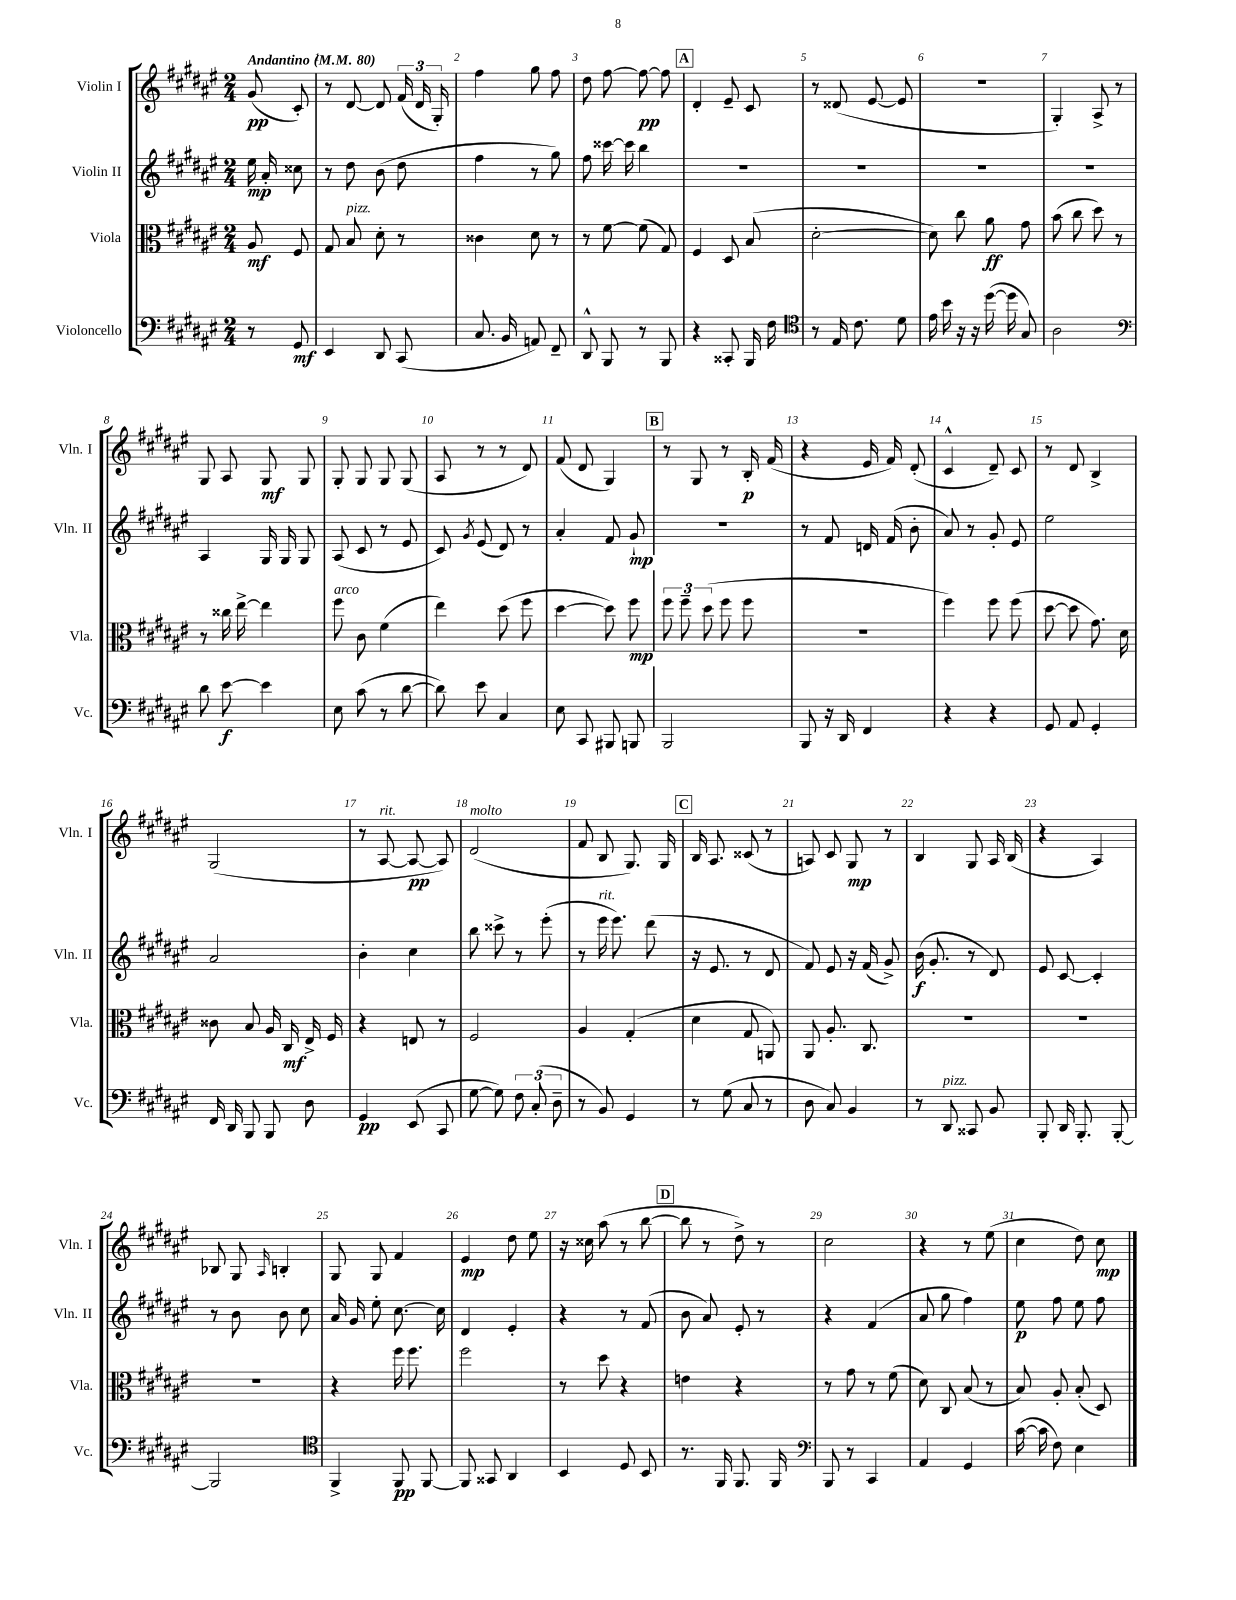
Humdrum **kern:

**kern	**dynam	**kern	**dynam	**kern	**dynam	**kern	**dynam
*part4	*part4	*part3	*part3	*part2	*part2	*part1	*part1
*staff4	*staff4	*staff3	*staff3	*staff2	*staff2	*staff1	*staff1
*I"Violoncello	*	*I"Viola	*	*I"Violin II	*	*I"Violin I	*
*I'Vc.	*	*I'Vla.	*	*I'Vln. II	*	*I'Vln. I	*
*clefF4	*	*clefC3	*	*clefG2	*	*clefG2	*
*k[f#c#g#d#a#e#]	*	*k[f#c#g#d#a#e#]	*	*k[f#c#g#d#a#e#]	*	*k[f#c#g#d#a#e#]	*
*M2/4	*	*M2/4	*	*M2/4	*	*M2/4	*
*MM80	*	*MM80	*	*MM80	*	*MM80	*
=	=	=	=	=	=	=	=
!	!	!	!	!	!	!LO:TX:a:B:t=Andantino	!
8r	.	8A#/	mf	16ee#\	mp	(8g#/	pp
.	.	.	.	16a#'/	.	.	.
8GG#/	mf	8F#/	.	8cc##X\	.	8c#'/)	.
=1	=1	=1	=1	=1	=1	=1	=1
4EE#/	.	8G#/	.	8r	.	8r	.
!	!	!LO:TX:a:i:t=pizz.	!	!	!	!	!
.	.	8B/	.	8dd#\	.	[8d#/	.
8DD#/	.	8d#'\	.	(8b\	.	8d#/]	.
(8CC#/	.	8r	.	8dd#\	.	(24f#/	.
.	.	.	.	.	.	24d#/	.
.	.	.	.	.	.	24G#'/)	.
=2	=2	=2	=2	=2	=2	=2	=2
8.C#/	.	4c##X\	.	4ff#\	.	4ff#\	.
16BB/	.	.	.	.	.	.	.
8AAn/)	.	8d#\	.	8r	.	8gg#\	.
8FF#~/	.	8r	.	8gg#\)	.	8ff#\	.
=3	=3	=3	=3	=3	=3	=3	=3
8DD#^^/	.	8r	.	8ff#\	.	8dd#\	.
8BBB/	.	[8f#\	.	[16ccc##X\	.	[8ff#\	.
.	.	.	.	16ccc##\]	.	.	.
8r	.	(8f#\]	.	4bb\	.	8ff#\_	pp
8BBB/	.	8G#/)	.	.	.	8ff#\]	.
!!LO:REH:place=s1:t=A
=4	=4	=4	=4	=4	=4	=4	=4
4r	.	4F#/	.	2r	.	4d#'/	.
8CC##X'/	.	8D#/	.	.	.	8e#~/	.
16BBB/	.	(8B/	.	.	.	8c#/	.
16F#\	.	.	.	.	.	.	.
=5	=5	=5	=5	=5	=5	=5	=5
*clefC4	*	*	*	*	*	*	*
8r	.	[2d#'\	.	2r	.	8r	.
16E#/	.	.	.	.	.	(8d##X/	.
8.c#\	.	.	.	.	.	.	.
.	.	.	.	.	.	[8e#/	.
8d#\	.	.	.	.	.	8e#/]	.
=6	=6	=6	=6	=6	=6	=6	=6
16e#\	.	8d#\])	.	2r	.	2r	.
16b\	.	.	.	.	.	.	.
16r	.	8cc#\	.	.	.	.	.
16r	.	.	.	.	.	.	.
([16dd#\	.	8a#\	ff	.	.	.	.
16dd#\]	.	.	.	.	.	.	.
8G#/)	.	8g#\	.	.	.	.	.
=7	=7	=7	=7	=7	=7	=7	=7
2A#\	.	(8b\	.	2r	.	4G#'/)	.
.	.	8cc#\	.	.	.	.	.
.	.	8dd#\)	.	.	.	8A#^/	.
.	.	8r	.	.	.	8r	.
!!LO:LB:g=z
=8	=8	=8	=8	=8	=8	=8	=8
*clefF4	*	*	*	*	*	*	*
8d#\	.	8r	.	4A#/	.	8G#/	.
[8e#\	f	16cc##X\	.	.	.	8A#/	.
.	.	[16ee#^\	.	.	.	.	.
4e#\]	.	4ee#\]	.	16G#/	.	8G#/	mf
.	.	.	.	16G#/	.	.	.
.	.	.	.	8G#/	.	8G#/	.
=9	=9	=9	=9	=9	=9	=9	=9
!	!	!LO:TX:a:i:t=arco	!	!	!	!	!
8E#\	.	8ff#\	.	(8A#/	.	8G#'/	.
(8c#\	.	8c#\	.	8c#/	.	8G#/	.
8r	.	(4f#\	.	8r	.	8G#/	.
[8d#\	.	.	.	8e#/	.	(8G#/	.
=10	=10	=10	=10	=10	=10	=10	=10
8d#\])	.	4ee#\)	.	8c#/)	.	8A#/	.
.	.	.	.	8qg#/	.	.	.
8e#\	.	.	.	(8e#/	.	8r	.
4C#/	.	(8dd#\	.	8d#/)	.	8r	.
.	.	8ff#\	.	8r	.	8d#/)	.
=11	=11	=11	=11	=11	=11	=11	=11
8E#\	.	[4dd#\	.	4a#'/	.	(8f#/	.
8CC#/	.	.	.	.	.	8d#/	.
8BBB#X/	.	8dd#\])	.	8f#/	.	4G#/)	.
8BBBn/	.	8ff#\	mp	8g#`/	mp	.	.
!!LO:REH:place=s1:t=B
=12	=12	=12	=12	=12	=12	=12	=12
2BBB/	.	12ff#\	.	2r	.	8r	.
.	.	12ff#~\	.	.	.	.	.
.	.	.	.	.	.	8G#/	.
.	.	(12dd#\	.	.	.	.	.
.	.	8ff#\	.	.	.	8r	.
.	.	8ff#\	.	.	.	16B'/	p
.	.	.	.	.	.	(16f#/	.
=13	=13	=13	=13	=13	=13	=13	=13
8BBB/	.	2r	.	8r	.	4r	.
16r	.	.	.	8f#/	.	.	.
16DD#/	.	.	.	.	.	.	.
4FF#/	.	.	.	16dn/	.	16e#/	.
.	.	.	.	(16f#/	.	16f#/)	.
.	.	.	.	8b'\	.	(8d#'/	.
=14	=14	=14	=14	=14	=14	=14	=14
4r	.	4ff#\)	.	8a#/)	.	4c#^^/	.
.	.	.	.	8r	.	.	.
4r	.	8ff#\	.	8g#'/	.	8d#~/)	.
.	.	(8ff#\	.	8e#/	.	8c#/	.
=15	=15	=15	=15	=15	=15	=15	=15
8GG#/	.	[8dd#\	.	2ee#\	.	8r	.
8AA#/	.	8dd#\]	.	.	.	8d#/	.
4GG#'/	.	8.g#\)	.	.	.	4B^/	.
.	.	16d#\	.	.	.	.	.
!!LO:LB:g=z
=16	=16	=16	=16	=16	=16	=16	=16
16FF#/	.	8c##X\	.	2a#/	.	(2G#/	.
16DD#/	.	.	.	.	.	.	.
8BBB/	.	8B/	.	.	.	.	.
8BBB/	.	16A#/	.	.	.	.	.
.	.	16C#/	mf	.	.	.	.
8D#\	.	16E#^/	.	.	.	.	.
.	.	16F#/	.	.	.	.	.
=17	=17	=17	=17	=17	=17	=17	=17
4GG#/	pp	4r	.	4b'\	.	8r	.
!	!	!	!	!	!	!LO:TX:a:i:t=rit.	!
.	.	.	.	.	.	[8A#/	.
(8EE#/	.	8En/	.	4cc#\	.	8A#/_	pp
8CC#/	.	8r	.	.	.	8A#/])	.
=18	=18	=18	=18	=18	=18	=18	=18
!	!	!	!	!	!	!LO:TX:a:i:t=molto	!
[8G#\	.	2F#/	.	8bb\	.	(2d#/	.
8G#\])	.	.	.	8ccc##X^\	.	.	.
12F#\	.	.	.	8r	.	.	.
(12C#'/	.	.	.	.	.	.	.
.	.	.	.	(8eee#'\	.	.	.
12D#~\	.	.	.	.	.	.	.
=19	=19	=19	=19	=19	=19	=19	=19
8r	.	4A#/	.	8r	.	8f#/	.
!	!	!	!	!LO:TX:a:i:t=rit.	!	!	!
8BB/)	.	.	.	16eee#\	.	8B/	.
.	.	.	.	8.eee#\)	.	.	.
4GG#/	.	(4G#'/	.	.	.	8.G#/)	.
.	.	.	.	(8ddd#\	.	.	.
.	.	.	.	.	.	16G#/	.
!!LO:REH:place=s1:t=C
=20	=20	=20	=20	=20	=20	=20	=20
8r	.	4d#\	.	16r	.	16B/	.
.	.	.	.	8.e#/	.	8.A#/	.
(8G#\	.	.	.	.	.	.	.
8C#/	.	8G#/	.	8r	.	(8c##X/	.
8r	.	8AAn/)	.	8d#/	.	8r	.
=21	=21	=21	=21	=21	=21	=21	=21
8D#\	.	8AA#/	.	8f#/)	.	8An/)	.
8C#/)	.	8.A#'/	.	8e#/	.	8c#/	.
4BB/	.	.	.	16r	.	8G#/	mp
.	.	8.C#/	.	(16f#/	.	.	.
.	.	.	.	8g#^/)	.	8r	.
=22	=22	=22	=22	=22	=22	=22	=22
8r	.	2r	.	(16b\	f	4B/	.
.	.	.	.	8.g#'/	.	.	.
!LO:TX:a:i:t=pizz.	!	!	!	!	!	!	!
8DD#/	.	.	.	.	.	.	.
8CC##X/	.	.	.	8r	.	8G#/	.
8BB/	.	.	.	8d#/)	.	16A#/	.
.	.	.	.	.	.	(16B/	.
=23	=23	=23	=23	=23	=23	=23	=23
8BBB'/	.	2r	.	8e#/	.	4r	.
16DD#/	.	.	.	[8c#/	.	.	.
8.BBB'/	.	.	.	.	.	.	.
.	.	.	.	4c#'/]	.	4A#/)	.
[8BBB'/	.	.	.	.	.	.	.
!!LO:LB:g=z
=24	=24	=24	=24	=24	=24	=24	=24
2BBB/]	.	2r	.	8r	.	8B-X/	.
.	.	.	.	8b\	.	8G#/	.
.	.	.	.	.	.	16qqA#/	.
.	.	.	.	8b\	.	4Bn'/	.
.	.	.	.	8cc#\	.	.	.
=25	=25	=25	=25	=25	=25	=25	=25
*clefC4	*	*	*	*	*	*	*
4FF#^/	.	4r	.	16a#/	.	8G#/	.
.	.	.	.	16g#/	.	.	.
.	.	.	.	8ee#'\	.	8G#/	.
8FF#/	pp	16ff#\	.	[8.cc#\	.	4f#/	.
.	.	8.ff#\	.	.	.	.	.
[8FF#/	.	.	.	.	.	.	.
.	.	.	.	16cc#\]	.	.	.
=26	=26	=26	=26	=26	=26	=26	=26
8FF#/]	.	2ff#\	.	4d#/	.	4e#/	mp
8GG##X/	.	.	.	.	.	.	.
4AA#/	.	.	.	4e#'/	.	8dd#\	.
.	.	.	.	.	.	8ee#\	.
=27	=27	=27	=27	=27	=27	=27	=27
4BB/	.	8r	.	4r	.	16r	.
.	.	.	.	.	.	16cc##X\	.
.	.	8dd#\	.	.	.	(8aa#\	.
8D#/	.	4r	.	8r	.	8r	.
8BB/	.	.	.	(8f#/	.	[8bb\	.
!!LO:REH:place=s1:t=D
=28	=28	=28	=28	=28	=28	=28	=28
8.r	.	4en\	.	8b\	.	8bb\]	.
.	.	.	.	8a#/)	.	8r	.
16FF#/	.	.	.	.	.	.	.
8.FF#/	.	4r	.	8e#'/	.	8dd#^\)	.
.	.	.	.	8r	.	8r	.
16FF#/	.	.	.	.	.	.	.
=29	=29	=29	=29	=29	=29	=29	=29
*clefF4	*	*	*	*	*	*	*
8BBB/	.	8r	.	4r	.	2cc#\	.
8r	.	8g#\	.	.	.	.	.
4CC#/	.	8r	.	(4f#/	.	.	.
.	.	(8f#\	.	.	.	.	.
=30	=30	=30	=30	=30	=30	=30	=30
4AA#/	.	8d#\)	.	8a#/	.	4r	.
.	.	8C#/	.	8gg#\	.	.	.
4GG#/	.	(8B/	.	4ff#\)	.	8r	.
.	.	8r	.	.	.	(8ee#\	.
=31	=31	=31	=31	=31	=31	=31	=31
([16c#\	.	8B/)	.	8ee#\	p	4cc#\	.
16c#\]	.	.	.	.	.	.	.
8F#\)	.	8A#'/	.	8ff#\	.	.	.
4E#\	.	(8B'/	.	8ee#\	.	8dd#\)	.
.	.	8D#/)	.	8ff#\	.	8cc#\	mp
==	==	==	==	==	==	==	==
*-	*-	*-	*-	*-	*-	*-	*-
